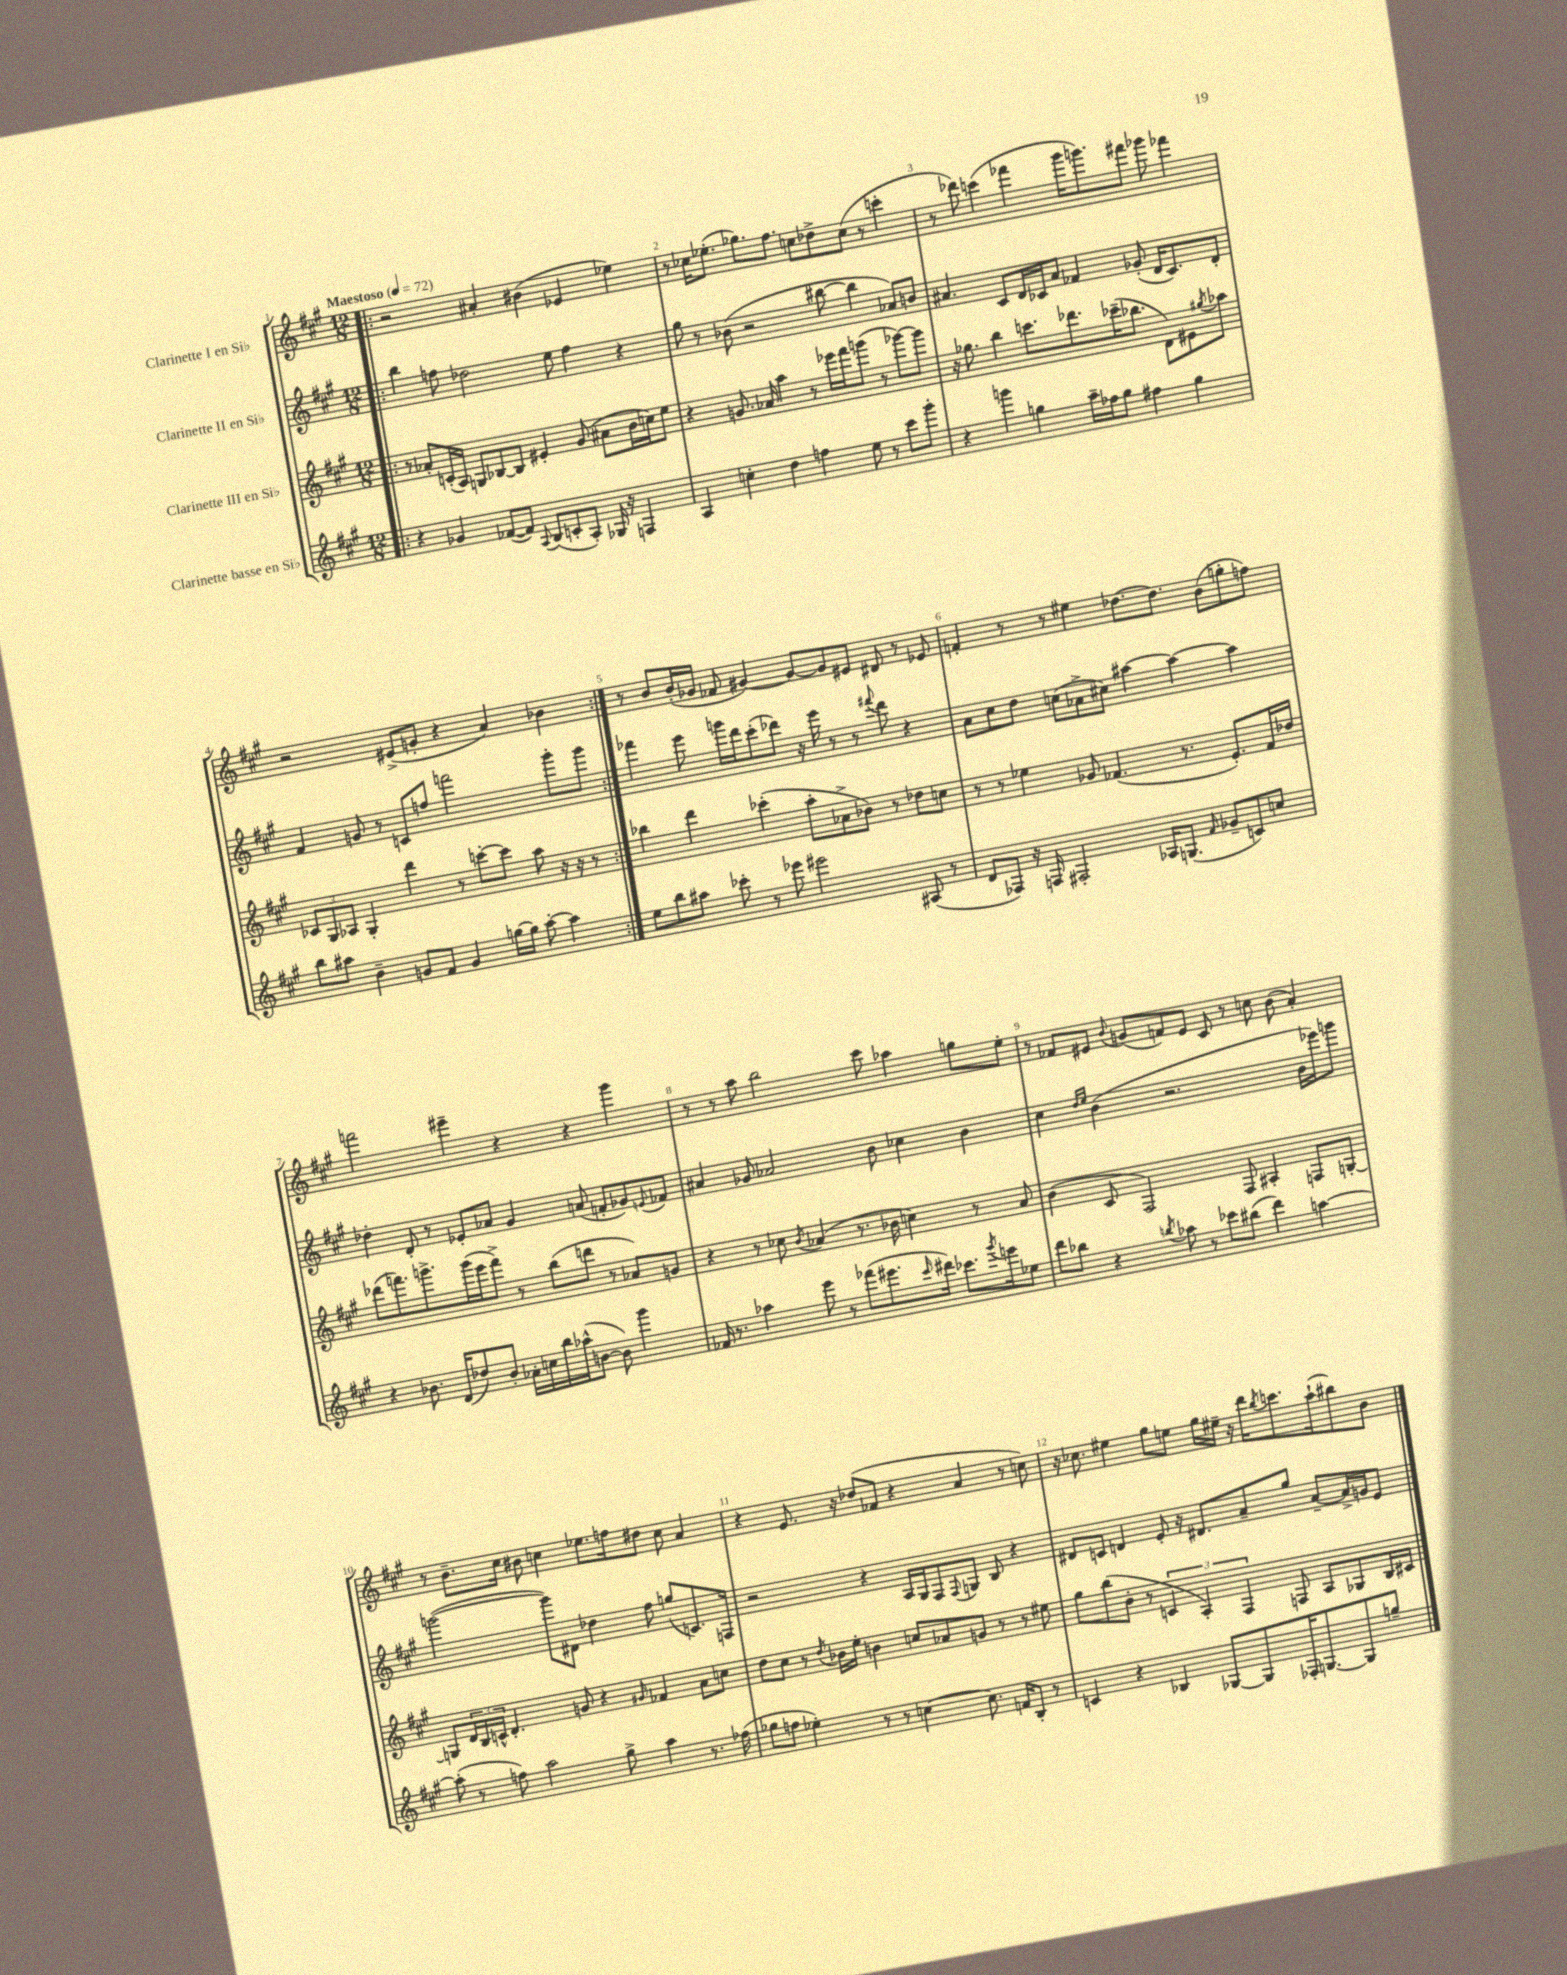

**kern	**kern	**kern	**kern
*staff4	*staff3	*staff2	*staff1
*clefG2	*clefG2	*clefG2	*clefG2
*k[f#c#g#]	*k[f#c#g#]	*k[f#c#g#]	*k[f#c#g#]
*M12/8	*M12/8	*M12/8	*M12/8
*MM72	*MM72	*MM72	*MM72
=!|:	=!|:	=!|:	=!|:
4r	8r	4bb\	2r
.	8a-'/L	.	.
4g-/	(16c'/L	8ff\	.
.	16A/JJ)	.	.
.	8G/L	2dd-\	.
([8f-/L	[8B-/	.	4a#'/
8f-/]J)	8B-/]J	.	.
8qqA/	.	.	.
(8B/L	4e#'/	.	(4b#\
8c'/	.	8ee\	.
8A'/J)	(8g#/	4ff\	4e-/
16G-/	8a#\L	.	.
16r	.	.	.
4F/	16b\L	4r	4ee-\)
.	16cc\J)	.	.
.	8ee\J	.	.
=	=	=	=
4A/	4r	8gg#\	8r
.	.	8r	16cc-\LK
.	.	.	(8.ee-'\J
4cc'\	8.g/	(8b-\	.
.	.	2r	8.gg-\L)
.	16a-/	.	.
4dd\	4aa\	.	.
.	.	.	8.ff#\J
4ff\	8r	.	8cc\L
.	16eee-\LL	[8bb#\	8dd-^\
.	16fff#\J	.	.
8ee\	(8ggg\J	4bb#\]	(8cc\J
8r	8r	.	8r
8ccc#\L	[8ggg-\L)	8a-/L)	4ccc'\
8ggg#'\J	8ggg-\]J	8b/J	.
=	=	=	=
4r	16r	4.a#/	8r
.	8.gg-\	.	.
.	.	.	8ddd-\)
4ggg\	4bb\	.	(4ccc\
.	.	8c#/L	.
4gg\	8.ccc\L	16d/L	4fff-\
.	.	16c-/J	.
.	.	8a#/J	.
.	8.ddd-\	.	.
16aa~\LL	.	4f-/	16ggg#\LK
16ff-\J	.	.	8.ggg\)
8gg\J	(16ccc-~\K	.	.
.	8.bb-\J	.	.
4ff#\	.	(8g-'/	8fff#\J
.	8d\L)	16d/LK	8ggg-\
.	.	8.c-/)	.
4gg\	8e#\	.	4fff-\
.	8qgg#/	.	.
.	8aa-\J	8d'/J	.
=	=	=	=
8bb\L	12c-/L	4f#/	2r
.	12G#/	.	.
8aa#\J	.	.	.
.	12A-/J	.	.
4b~\	4G#'/	8g/	.
.	.	8r	.
8g/L	4ddd\	8c/L	(8e#^/L
8f#/J	.	8ff/J	8g'/J
4g/	8r	2fff\	4r
.	[8ccc'\L	.	.
[16gg\LL	8ccc\]J	.	4a/)
16gg\]JJ	.	.	.
[8aa#'\	8aa\	.	.
4aa#\]	16r	8ggg#'\L	4b-\
.	16r	.	.
.	8r	8ggg#\J	.
=:|!	=:|!	=:|!	=:|!
8ee\L	4bb-\	4fff-\	8r
8bb\	.	.	8b/L
8aa#\J	4ddd\	8eee\	(16b'/L
.	.	.	16g-/JJ
8ccc-'\	.	16ggg\LL	8f-/
.	.	16ddd\J	.
8r	(4ccc-'\	(8ccc#'\	[4g#/)
8eee-\	.	8ddd-\J)	.
2eee#\	8aa'\L	16r	8g#/_L
.	.	16eee\	.
.	8a-^\	8r	8g#/]
.	8b-\J)	8r	8e#/J
.	.	8qqfff#/	.
.	8r	8ddd-\	8d#/
(8A#/	8dd-\L	4r	8r
8r	8cc\J	.	8e-/
=	=	=	=
8d/L	8r	8a\L	4f'/
8F-/J)	8r	8cc#\	.
16r	4ee-\	8dd\J	8r
16F/	.	.	.
2F#'/	.	(8cc\L	8r
.	8g-/	8a-^\	4ee#\
.	(4.f-/	8cc#\J)	.
.	.	[4aa#\	[8.dd-\L
16A-/LK	.	.	.
(8.G/J	.	.	8.dd-\]J
.	8.r	4aa#\_	.
16qqf#/	.	.	.
8g-~/L	.	.	(8b\L
.	8.e'/L)	.	.
8c/)	.	4aa#\]	8gg'\
8cc/J	16f-/L	.	8ff\J)
.	16dd-/JJ	.	.
=	=	=	=
4r	(8ddd-\L	4dd-'\	2fff\
.	8.fff\)	.	.
8.b-\	.	8d'/	.
.	8.ggg^\	.	.
.	.	8r	.
(16d/LK	.	.	.
8dd-/)	(16ggg\L	8e-'/L	4eee#~\
.	16eee\J	.	.
8b-'/J	8fff^\J)	8a-/J	.
16a-'\LL	8r	4g#/	4r
16cc\	.	.	.
16bb\	(8bb\L	.	.
(16aa-^^\J	.	.	.
[8b\J	8ddd\J	(8a/	4r
8b\])	8r	8f'/L	.
4ggg#\	8a-/L)	8g-/)	4ggg#\
.	.	8qqe/	.
.	8g/J	8f-/J	.
=	=	=	=
16f-/	4r	4a#/	8r
8.r	.	.	.
.	.	.	8r
4aa-\	8r	8g-/	8aa\
.	8cc-\	2a-/	2bb\
.	8qb/	.	.
8eee\	(4a-/	.	.
8r	.	.	.
(8fff-\L	8.r	.	.
8.eee#\	.	8b\	8ccc#\
.	16b-\	.	.
.	4cc\)	4cc-\	4aa-\
16qqccc#/	.	.	.
16ddd#\Jk)	.	.	.
8.ccc-\L	.	.	.
.	8r	4b\	8gg\L
8qggg#/	.	.	.
16eee\k	.	.	.
8ee-\J	8a-/	.	8ee'\J
=	=	=	=
8ddd\L	(4b\	4cc#\	8r
8bb-\J	.	.	8f-/L
.	.	16qqdd/LL	.
.	.	16qqee/JJ	.
4r	8c#/	(4b\	8e#/J
.	.	.	8qqb/
.	2F#/)	.	(8g/L
8qbb/	.	.	.
8aa-\	.	2.r	8f/)
8r	.	.	8e#/J
8ccc-\L	.	.	8c#/
(8bb#\J	8F#/	.	8r
4ddd\)	4A#'/	.	8cc\
.	.	.	(8b\
[4aa\	8F/L	16b\LL	4a'/)
.	.	16eee-\J)	.
.	[8G'/J	8ggg\J	.
=	=	=	=
(8aa'\]	8G/]L	([2ggg\	8r
8r	24d/L	.	8.b~\L
.	24B/	.	.
.	24c^^/JJ	.	.
8ff\)	4.d'/	.	.
.	.	.	16cc#\Jk
2aa\	.	.	8b#\
.	.	8ggg\]L)	4cc\
.	8g/	8d#\J	.
.	4r	4dd-\	8.ee-\L
8gg#^\	.	.	.
.	.	.	16ff\k
.	16qqg#/	.	.
4aa\	4f-/	8ff#\	8dd#\J
.	.	(8gg/L	8cc\
8.r	8a\L	8.c/)	4a/
.	8cc\J	.	.
(16ff-\	.	16F/Jk	.
=	=	=	=
8gg-\L	8dd\L	2r	4r
8ff\J	8cc#\J	.	.
4ee-'\)	8r	.	8.e/
.	8qdd/	.	.
.	16b-\LL	.	.
.	16ee'\JJ	.	16r
8r	4b\	4r	(8dd-/L
8r	.	.	8f-/J
[4cc\	8cc/L	16A/LL	4r
.	.	16G#/J	.
.	8a-/	8F#/	.
.	.	8qqF#/	.
8.cc\]	8g/J	8G/J	4a/
.	8r	8B/	.
16f/LK	.	.	.
8B'/J	8r	4r	8r
8r	8ee#\	.	8cc\)
=	=	=	=
4c/	8gg#\L	8d#/L	16r
.	.	.	8.cc-\
.	(8bb\	8c/J	.
4r	8b'\J	4d/	4ee#\
.	8r	.	.
4B-/	6c/	8e'/	8gg#\L
.	.	16r	8ee\J
.	6A'/)	.	.
.	.	8.d#/L	.
[8G-/L	.	.	16gg#\LL
.	.	.	16ee#~\JJ
.	6F#/	.	.
8G-/]	.	8a~/	16r
.	.	.	16ddd\LK
.	.	.	8qbb/
16F-'/K	8F/	8gg#/J	8.ccc\
[8.G/	.	.	.
.	8A/L	[8a~/L	.
.	.	.	(16aa`\k
8G/]	8G-/	16a^/]L	8bb#\)
.	.	16g/J	.
8gg~/J	16B/L	8e/J	8b\J
.	16c#/JJ	.	.
==	==	==	==
*-	*-	*-	*-
